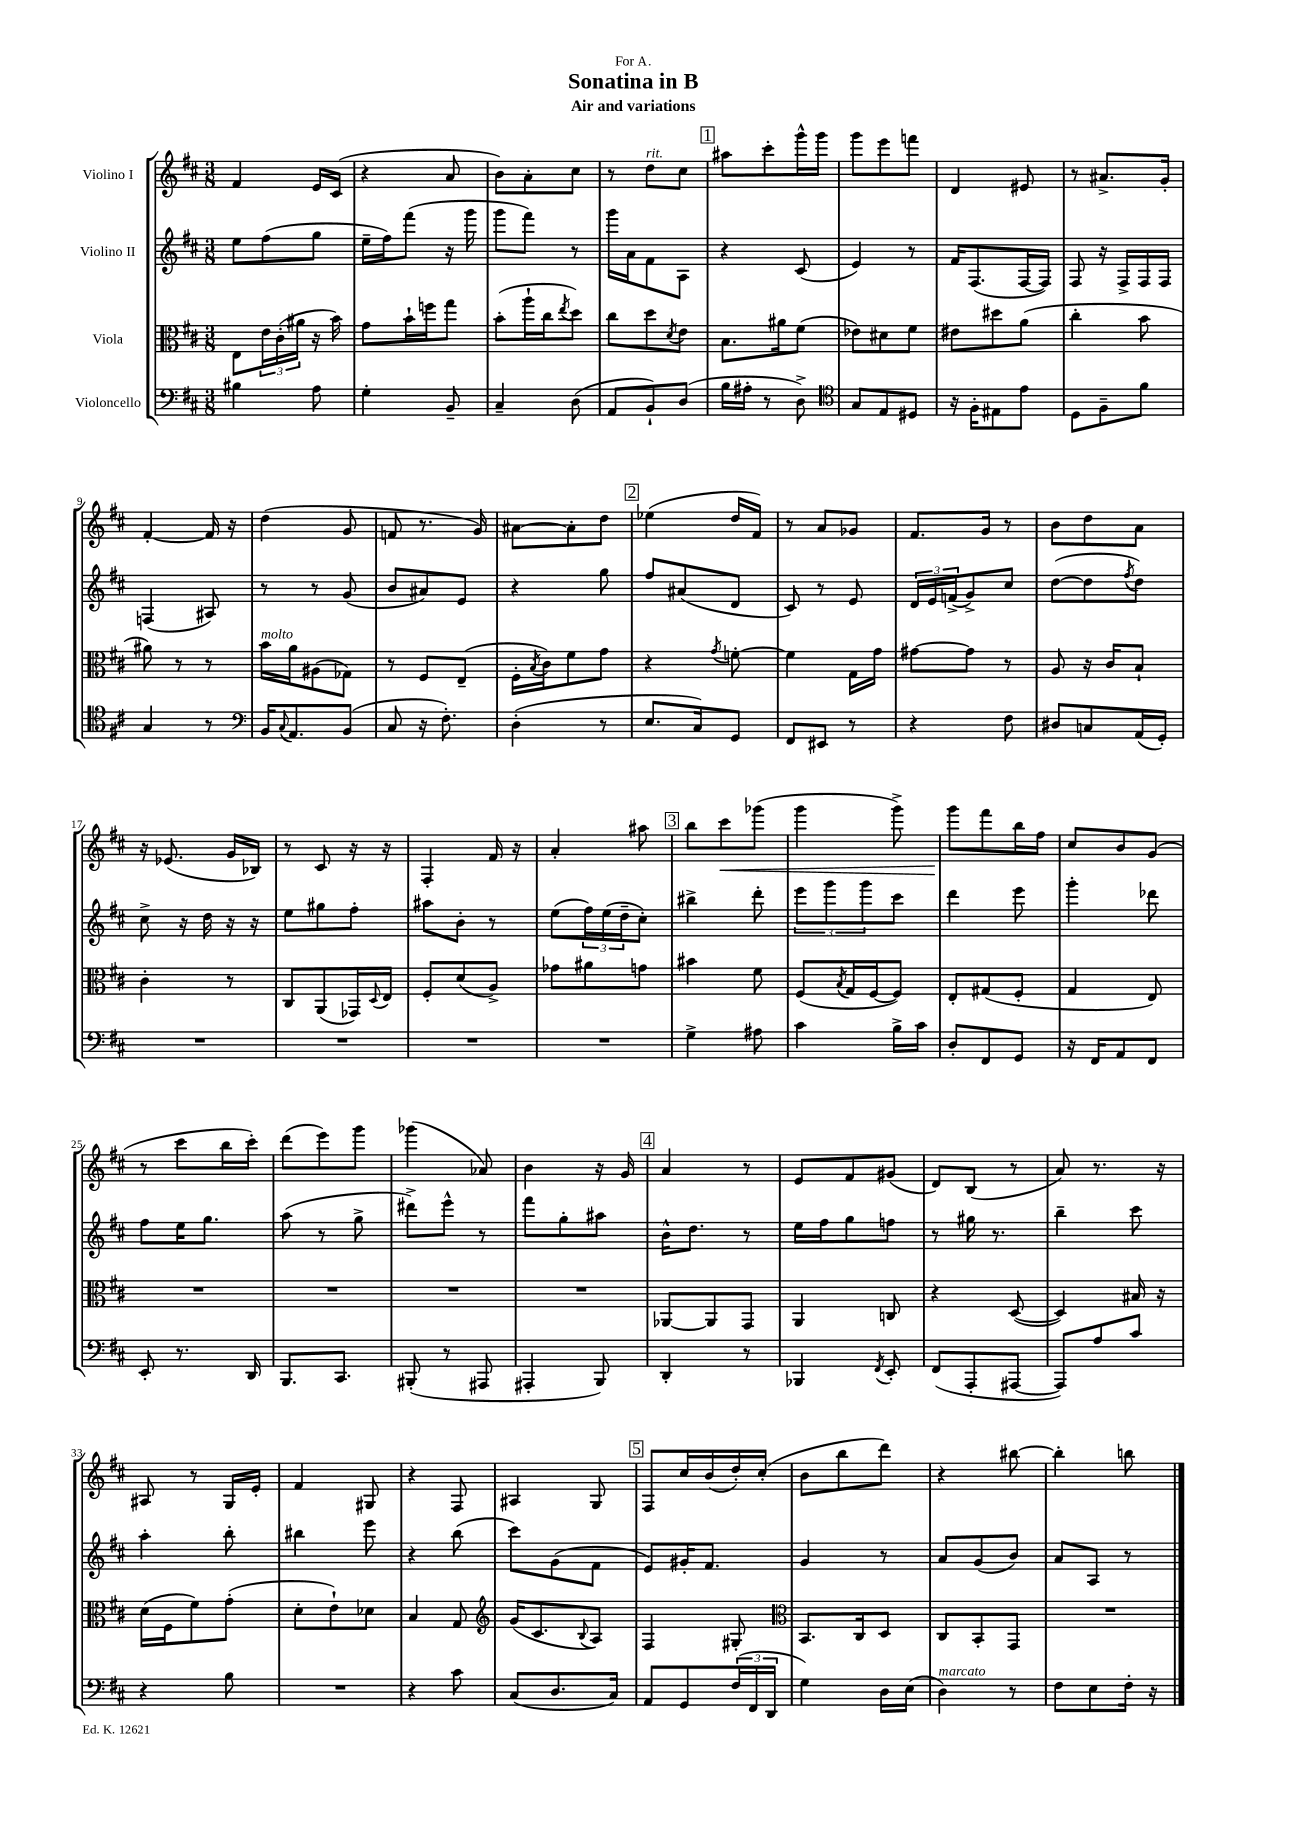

**kern	**kern	**kern	**kern
*staff4	*staff3	*staff2	*staff1
*clefF4	*clefC3	*clefG2	*clefG2
*k[f#c#]	*k[f#c#]	*k[f#c#]	*k[f#c#]
*M3/8	*M3/8	*M3/8	*M3/8
4B#	8E	8ee	4f#
.	24e	(8ff#	.
.	(24c#'	.	.
.	24a#	.	.
8A	16r	8gg	16e
.	16b)	.	(16c#
=	=	=	=
4G'	8g	16ee~	4r
.	.	16ff#)	.
.	16b`	(8fff#	.
.	16ff	.	.
8BB~	8gg	16r	8a
.	.	16ggg	.
=	=	=	=
4C#~	(8b'	8ggg	8b)
.	16aa`	8fff#)	8a'
.	16cc#	.	.
.	8qee	.	.
(8D	8dd)	8r	8cc#
=	=	=	=
8AA	8cc#	16ggg	8r
.	.	16a	.
8BB`)	8dd	8f#	8dd
.	8qd	.	.
(8D	8e	8A	8cc#
=	=	=	=
16B	8.B	4r	8aa#
16A#'	.	.	.
8r	.	.	8ccc#'
.	16a#	.	.
8D^)	(8f#	(8c#	16ggg^^
.	.	.	16ggg
=	=	=	=
*clefC4	*	*	*
8G	8e-)	4e)	8ggg
8E	8d#	.	8eee
8D#	8f#	8r	8fff
=	=	=	=
16r	8e#	16f#	4d
16F#'	.	(8.F#	.
8E#	8dd#	.	.
8e	(8a	[16F#	8e#
.	.	16F#])	.
=	=	=	=
8D	4cc#'	8F#	8r
8F#~	.	16r	8.a#^
.	.	16F#^	.
8f#	8b	16F#	.
.	.	16F#	16g'
=	=	=	=
4G	8a#)	(4F	[4f#'
.	8r	.	.
8r	8r	8A#)	16f#]
.	.	.	16r
=	=	=	=
*clefF4	*	*	*
16BB	16b	8r	(4dd
8qqC#	.	.	.
8.AA	16a	.	.
.	(8A#	8r	.
(8BB	8G-)	(8g	8g
=	=	=	=
8C#	8r	8b	8f
16r	8F#	8a#)	8.r
8.F#')	.	.	.
.	(8E~	8e	.
.	.	.	16g)
=	=	=	=
(4D'	16F#'	4r	[8a#
.	8qB	.	.
.	16c#)	.	.
.	8f#	.	8a#']
8r	8g	8gg	8dd
=	=	=	=
8.E	4r	8ff#	(4ee-
.	.	(8a#	.
16C#)	.	.	.
.	8qg	.	.
8GG	[8f'	8d	16dd
.	.	.	16f#)
=	=	=	=
8FF#	4f]	8c#)	8r
8EE#	.	8r	8a
8r	16G	8e	8g-
.	16g	.	.
=	=	=	=
4r	[8g#	24d	8.f#
.	.	24e	.
.	.	(24f^	.
.	8g#]	8g^)	.
.	.	.	16g
8F#	8r	8cc#	8r
=	=	=	=
8D#	8A	([8dd	8b
8C	16r	8dd]	8dd
.	16c#	.	.
.	.	8qff#	.
(16AA	8B`	8dd)	8a
16GG')	.	.	.
=	=	=	=
4.r	4c#'	8cc#^	16r
.	.	.	(8.e-
.	.	16r	.
.	.	16dd	.
.	8r	16r	16g
.	.	16r	16B-)
=	=	=	=
4.r	8C#	8ee	8r
.	(8AA	8gg#	8c#
.	16GG-)	8ff#'	16r
.	8qqD	.	.
.	16E	.	16r
=	=	=	=
4.r	8F#'	8aa#	4F#'
.	(8d	8b'	.
.	8A^)	8r	16f#
.	.	.	16r
=	=	=	=
4.r	8g-	(8ee	4a'
.	8a#	24ff#)	.
.	.	(24ee	.
.	.	24dd~	.
.	8g	8cc#')	8aa#
=	=	=	=
4G^	4b#	4bb#^	8bb
.	.	.	8ccc#
8A#	8f#	8ddd'	(8ggg-
=	=	=	=
4c#	(8F#	12eee	4ggg
.	.	12ggg	.
.	8qB	.	.
.	16G	.	.
.	.	12ggg	.
.	[16F#	.	.
16B^	8F#])	8ccc#	8ggg^)
16c#	.	.	.
=	=	=	=
8D'	8E'	4ddd	8ggg
8FF#	(8G#	.	8fff#
8GG	8F#'	8eee	16bb
.	.	.	16ff#
=	=	=	=
16r	4G	4ggg'	8cc#
16FF#	.	.	.
8AA	.	.	8b
8FF#	8E)	8ddd-	(8g
=	=	=	=
8EE'	4.r	8ff#	8r
8.r	.	16ee	8ccc#
.	.	8.gg	.
.	.	.	16bb
16DD	.	.	16ccc#')
=	=	=	=
8.BBB	4.r	(8aa	(8ddd
.	.	8r	8eee)
8.CC#	.	.	.
.	.	8gg^	8ggg
=	=	=	=
(8BBB#'	4.r	8ddd#^)	(4ggg-
8r	.	8eee^^	.
8AAA#	.	8r	8a-)
=	=	=	=
4AAA#'	4.r	8fff#	4b
.	.	8gg'	.
8BBB)	.	8aa#	16r
.	.	.	16g
=	=	=	=
4DD'	[8AA-	16b^^	4a
.	.	8.dd	.
.	8AA-]	.	.
8r	8GG	8r	8r
=	=	=	=
4BBB-	4AA	16ee	8e
.	.	16ff#	.
.	.	8gg	8f#
8qFF#	.	.	.
8EE'	8C	8ff	(8g#
=	=	=	=
(8FF#	4r	8r	8d)
8AAA'	.	16gg#	(8B
.	.	8.r	.
[8AAA#	([8D	.	8r
=	=	=	=
8AAA#])	4D])	4bb~	8a)
8A	.	.	8.r
8c#	16B#	8ccc#	.
.	16r	.	16r
=	=	=	=
4r	(16d	4aa'	8A#
.	16F#	.	.
.	8f#)	.	8r
8B	(8g'	8bb'	16G
.	.	.	16e'
=	=	=	=
4.r	8d'	4bb#	4f#
.	8e`)	.	.
.	8d-	8eee	8G#
=	=	=	=
4r	4B	4r	4r
8c#	8G	(8bb	8F#
=	=	=	=
*	*clefG2	*	*
(8C#	(16g	8ccc#)	4A#
.	8.c#	.	.
8.D	.	(8g	.
.	8qqB	.	.
.	8A)	8f#	8G
16C#)	.	.	.
=	=	=	=
8AA	4F#	8e)	8F#
8GG	.	16g#'	16cc#
.	.	8.f#	(16b
(24F#	8G#'	.	16dd')
24FF#	.	.	.
.	.	.	(16cc#'
24DD	.	.	.
=	=	=	=
*	*clefC3	*	*
4G)	8.BB	4g	8b
.	.	.	8bb
.	16C#	.	.
16D	8D	8r	8ddd)
(16E	.	.	.
=	=	=	=
4D)	8C#	8a	4r
.	8BB'	(8g	.
8r	8GG	8b)	[8bb#
=	=	=	=
8F#	4.r	8a	4bb#']
8E	.	8A	.
16F#'	.	8r	8bb
16r	.	.	.
==	==	==	==
*-	*-	*-	*-
